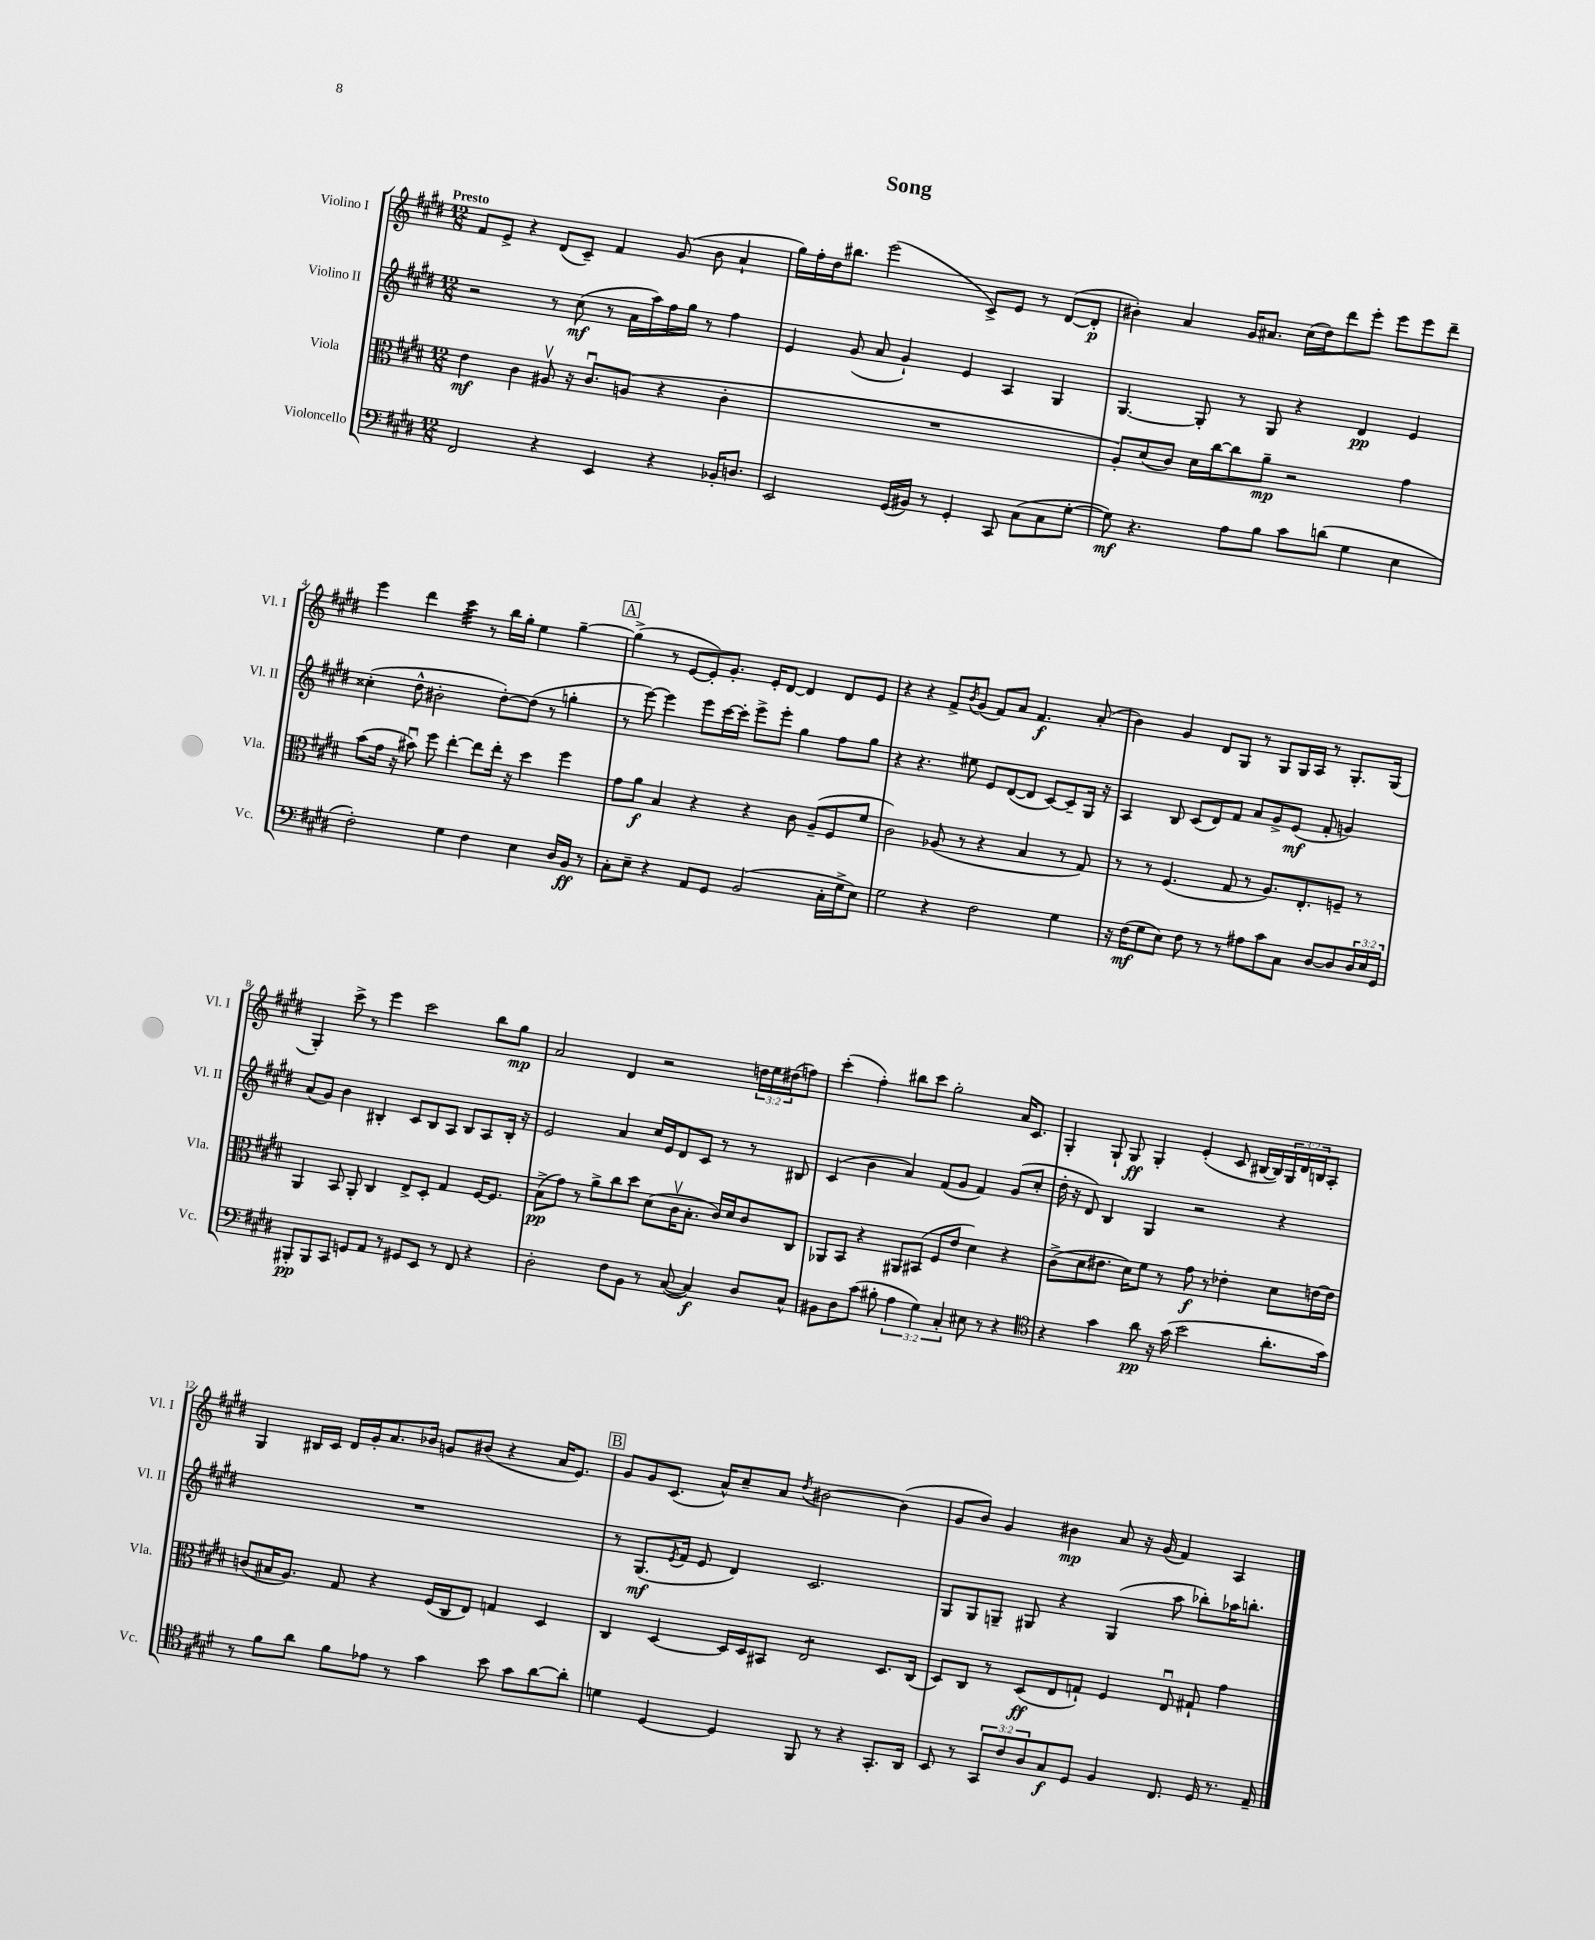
\header { title = "Song" }
<<
\new StaffGroup <<
\new Staff = "s0" \with { instrumentName = "Violino I" shortInstrumentName = "Vl. I" } {
    \clef treble \key e \major \numericTimeSignature \time 12/8 \override Staff.TupletNumber.text = #tuplet-number::calc-fraction-text \tempo "Presto"
    fis'8 e'8-> r4 dis'8( cis'8--) fis'4 gis'8( b'8 a'4-! |
    gis''16) fis''16-. dis''16 bis''8. e'''2( cis'8->) e'8 r8 dis'8~( dis'8-.\p |
    bis'4-.) a'4 gis'16 ais'8. cis''16( dis''16) dis'''8 e'''8-. e'''8 e'''8 dis'''8-- |
    e'''4 dis'''4 cis'''4:32 r8 b''16 gis''16-. e''4 gis''4~-- |
    \mark \markup { \box "A" } gis''4->( r8 e'8~ e'8-.) gis'8.-. e'16-. dis'8~ dis'4 dis'8 e'8 |
    r4 r4 fis'8-> \acciaccatura { b'8 } gis'8( fis'8) a'8 fis'4.\f a'8-.( |
    b'4) gis'4 dis'8 gis8 r8 gis8 gis16 a16 r8 gis8.-. gis16( |
    gis4-.) cis'''8-> r8 e'''4 cis'''2 b''8 gis''8\mp |
    a'2 dis'4 r2 \tuplet 3/2 { d''16 e''16 dis''16( } f''8) |
    cis'''4-.( fis''4-.) bis''8 cis'''8 gis''2-. a'16 cis'8. |
    gis4-. gis8-! gis8\ff gis4-. e'4-.( cis'8 bis16~ bis16) \tuplet 3/2 { gis16 dis'16 b16 } a8-. |
    gis4 bis16 cis'16 dis'16 gis'16-. a'8. bes'16 g'8 bis'8( r4 a'16 e'8.) |
    \mark \markup { \box "B" } gis'8 gis'8 cis'8.( a'16-^) cis''8-- a'8 \acciaccatura { dis''8 } bis'2~ bis'4( |
    gis'8 b'8) gis'4 bis'4\mp a'8 r16 gis'16( fis'4) a4 \bar "|." |
}
\new Staff = "s1" \with { instrumentName = "Violino II" shortInstrumentName = "Vl. II" } {
    \clef treble \key e \major \numericTimeSignature \time 12/8
    r2 r8 cis''8\mf( r8 a'16 a''16) fis''16 gis''16 r8 fis''4 |
    e'4 gis'8( a'8 gis'4-!) e'4 a4 gis4 |
    gis4.~ gis8-. r8 gis8 r4 dis'4\pp e'4 |
    cisis''4-.( dis''8-^ bis'2-. dis''8~-.) dis''8( r8 g''4-. |
    \mark \markup { \box "A" } r8 e'''8~) e'''4 e'''8 cis'''16~ cis'''16-. e'''8-> e'''8-. gis''4 fis''8 gis''8 |
    r4 r4. eis''8 e'8 dis'8~( dis'8 cis'8~) cis'8-- gis16 r16 |
    a4 b8 cis'8( dis'8) fis'8 a'8 gis'8-> e'8\mf( fis'8-. g'4) |
    a'8( gis'8) b'4 bis4-. cis'8 bis8 a8 bis8 a8 bis16-. r16 |
    e'2 a'4 cis''16 e'16 dis'8 cis'8 r8 r8 bis8 |
    cis'4( b'4 a'4) fis'8( gis'8 fis'4) gis'8( cis''8-. |
    dis''16-. r16 dis'8) b4 gis4 r2 r4 |
    R1. |
    \mark \markup { \box "B" } r8 gis8.\mf( \acciaccatura { e'8 } fis'16 e'8 dis'4) cis'2. |
    gis8 gis8 g8-- gis8 r4 gis4( a''8 bes''8-.) aes''16 b''8.-. \bar "|." |
}
\new Staff = "s2" \with { instrumentName = "Viola" shortInstrumentName = "Vla." } {
    \clef alto \key e \major \numericTimeSignature \time 12/8
    e'4\mf cis'4 ais8\upbow r16 cis'8.\downbow a8( r4 cis'4-. |
    R1. |
    a8-.) dis'8( cis'8) dis'16 cis''16~ cis''8 a'8--\mp r2 gis'4 |
    b'8( gis'16 r16 bis'8\downbow) fis''8 e''4~-. e''8 e''16-. r16 dis''4 fis''4 |
    \mark \markup { \box "A" } gis'8 a'8\f b4 r4 r4 cis'8 a8--( fis8 fis'8 |
    cis'2) aes8( r8 r4 b4 r8 gis8) |
    r8 r8 fis4.( gis8 r8 a8.) e8.-. f8-- r8 |
    a,4 b,8 a,8-. cis4 e8-> dis8-. gis4 fis16~ fis8. |
    b8->\pp( gis'8) r8 a'8-> cis''8 dis''8 dis'8( cis'16\upbow b8.-. cis'16) dis'16 cis'8 cis8 |
    aes,8 b,8 r4 ais,8 bis,8( fis8 e'8 dis'4) r4 |
    cis'8->( dis'8 eis'8. dis'16) fis'8 r8 gis'8\f r8 ees'4-. dis'8 e'16~ e'16 |
    c'8( bis16 a8.) gis8 r4 fis16( cis16 e8) g4 dis4 |
    \mark \markup { \box "B" } cis4 dis4~ dis16 dis16 bis,8 e2:8 dis8. cis16( |
    dis8) cis8 r8 dis8\ff( e8 g8-!) fis4 e8\downbow gis8-! gis'4 \bar "|." |
}
\new Staff = "s3" \with { instrumentName = "Violoncello" shortInstrumentName = "Vc." } {
    \clef bass \key e \major \numericTimeSignature \time 12/8 \override Staff.TupletNumber.text = #tuplet-number::calc-fraction-text
    fis,2 r4 e,4 r4 bes,16-. d8. |
    e,2 gis,16( bis,16) r8 gis,4-. cis,8 cis8( cis8 gis8~-. |
    gis8\mf) r4. a8 b8 cis'8 d'8( gis4 e4 |
    fis2-.) gis4 fis4 e4 dis16 b,16\ff r8 |
    \mark \markup { \box "A" } cis8-. e8-- r4 a,8 gis,8 b,2( cis16-. gis16-> e8) |
    gis2 r4 fis2 gis4 |
    r16 fis16\mf( gis8 e8) fis8 r8 r8 ais8 cis'8 cis8 dis8~ dis8 \tuplet 3/2 { dis16 e16 gis,16 } |
    bis,,8-.\pp bis,,8 cis,8 g,8 a,8 r8 gis,8 e,8 r8 fis,8 r4 |
    dis2-. fis8 b,8 r8 cis8~( cis4\f) dis8 cis8-^ |
    bis,8 dis8 cis'8( bis8-. \tuplet 3/2 { a4 gis4) cis4-. } eis8 r8 r4 |
    \clef tenor r4 gis'4 a'8\pp r16 gis'16( b'2 a'8.-. gis'16) |
    r8 fis'8 a'8 fis'8 ees'8 r8 gis'4 b'8 gis'8 a'8~ a'8-. |
    \mark \markup { \box "B" } d'4 dis4~ dis4 fis,8 r8 r4 gis,8.-. a,16 |
    b,8 r8 \tuplet 3/2 { gis,8 cis'8 a8 } gis8\f dis8 fis4 cis8. dis16 r8. e16-- \bar "|." |
}
>>
>>
